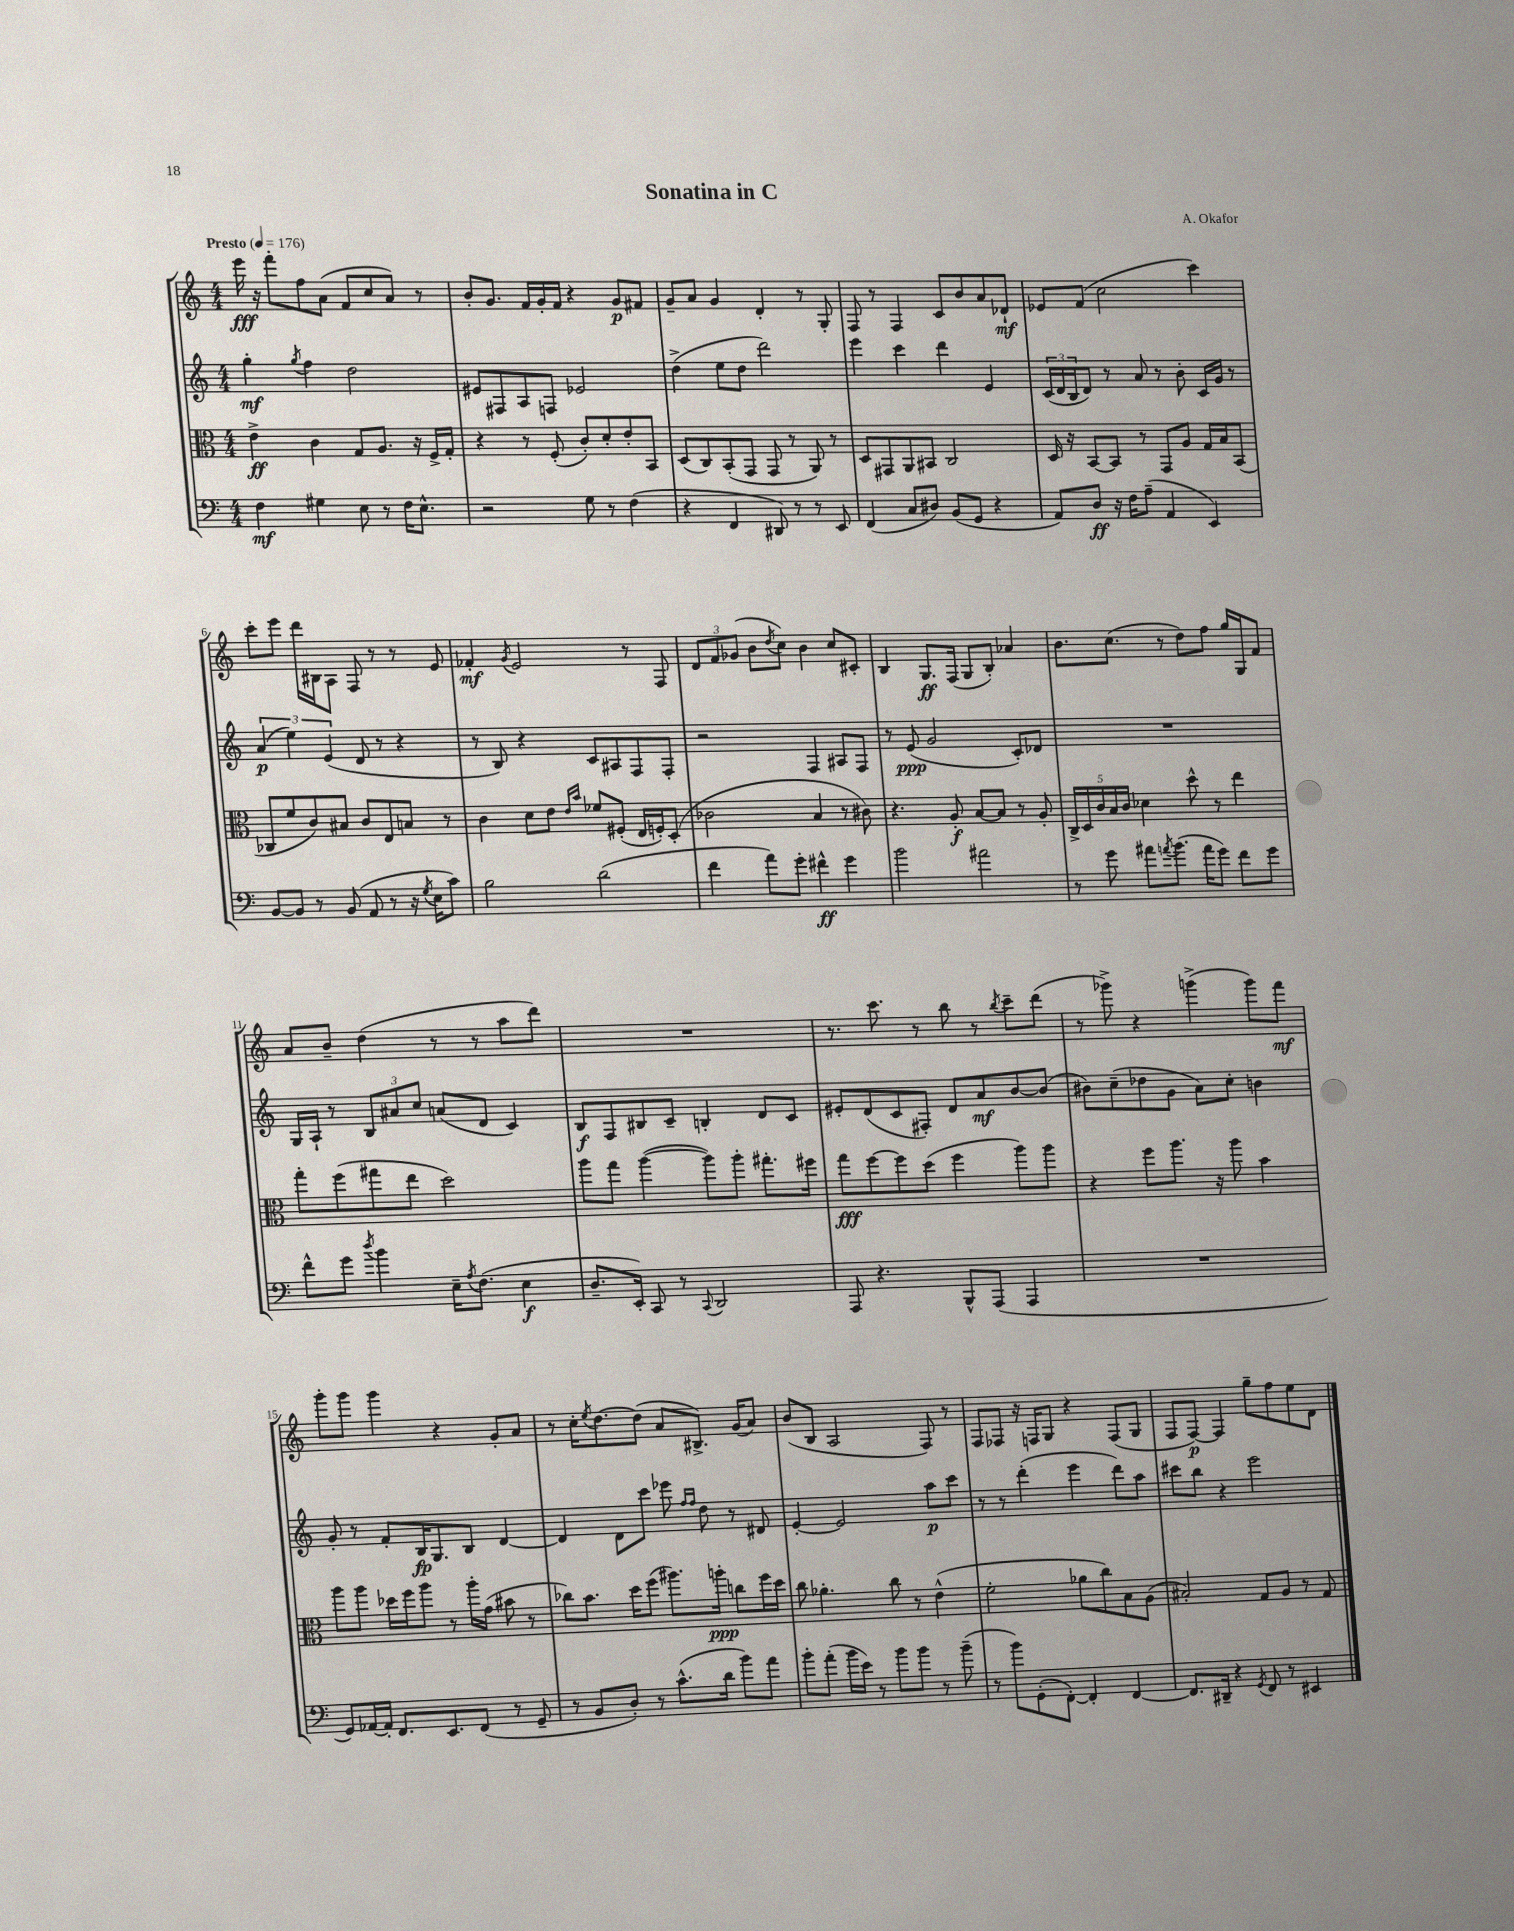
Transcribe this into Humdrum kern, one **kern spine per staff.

**kern	**kern	**kern	**kern
*staff4	*staff3	*staff2	*staff1
*clefF4	*clefC3	*clefG2	*clefG2
*k[]	*k[]	*k[]	*k[]
*M4/4	*M4/4	*M4/4	*M4/4
*MM176	*MM176	*MM176	*MM176
4F\	4e^\	4gg'\	16eee\
.	.	.	16r
.	.	.	8fff'\L
.	.	8qgg/	.
4G#\	4c\	4ff\	8ff\
.	.	.	(8a\J
8E\	8G/L	2dd\	8f/L
8r	8.A/J	.	8cc/
16F\LK	.	.	8a/J)
8.E^^\J	16r	.	.
.	16F^/LL	.	8r
.	16G'/JJ	.	.
=	=	=	=
2r	4r	8e#/L	8b'/L
.	.	8F#/	8.g/J
.	8r	8A/	.
.	.	.	16f/LL
.	(8F'/	8F/J	16g'/
.	.	.	16f/JJ
8G\	8c'/L)	2e-/	4r
8r	8d'/	.	.
(4F\	8e'/	.	8g/L
.	8BB/J	.	8f#/J
=	=	=	=
4r	(8D/L	(4dd^\	8g~/L
.	8C/)	.	8a/J
4FF/	(8BB'/	8ee\L	4g/
.	8GG/J	8dd\J	.
8DD#/)	8GG/	2ddd\)	4d'/
8r	8r	.	.
8r	8AA/)	.	8r
8EE/	8r	.	8G'/
=	=	=	=
(4FF/	8D/L	4eee\	8F/
.	8GG#/	.	8r
8C/L	8AA/	4ccc\	4F/
8D#/J)	8BB#/J	.	.
(8BB/L	2C/	4ddd\	8c/L
8GG/J	.	.	8b/
4r	.	4e/	8a/
.	.	.	8d-`/J
=	=	=	=
8AA/L)	16D/	(24c/LL	8e-/L
.	.	24d/	.
.	16r	.	.
.	.	24B/J	.
8D/J	[8BB/L	8d/J)	(8f/J
16r	8BB/]J	8r	2cc\
16F\LK	.	.	.
(8A~\J	8r	8a/	.
4AA/	8GG/L	8r	.
.	8A/J	8b'\	.
4EE/)	16G/LL	16c/LL	4ccc\)
.	16B/J	16g/JJ	.
.	(8BB/J	8r	.
=	=	=	=
[8BB/L	8C-/L	(6a/	8ccc'\L
8BB/]J	8f/	.	8eee\J
.	.	6ee\)	.
8r	8c/)	.	16ddd\LL
.	.	.	16B#\J
.	.	(6e/	.
(8BB/	8B#/J	.	8A\J
8AA/	8c/L	8d/	8F/
8r	8E/	8r	8r
16r	8B/J	4r	8r
8qG/	.	.	.
16E\LK	.	.	.
8c\J)	8r	.	8e/
=	=	=	=
2B\	4c\	8r	4f-'/
.	.	8B/)	.
.	.	.	8qg/
.	8d\L	4r	2e/
.	8e\J	.	.
.	16qqe/LL	.	.
.	16qqb/JJ	.	.
(2d\	8f-/L	8c/L	.
.	(8F#'/J	8A#/	.
.	16E/LL	8F/	8r
.	16F'/J)	.	.
.	(8D'/J	8F'/J	8F/
=	=	=	=
4f\	2c-\	2r	12d/L
.	.	.	12f/
.	.	.	(12g-/J
8a\L)	.	.	8b\L
.	.	.	8qdd/
8g'\J	.	.	8cc\J)
4f#^^\	4B/	4F/	4b\
4g\	8r	8A#/L	8cc/L
.	8c#\)	8F/J	8c#'/J
=	=	=	=
2b\	4.r	8r	4B/
.	.	(8e/	.
.	.	2g/	8.G/L
.	8A'/	.	.
.	.	.	(16F/Jk
2a#\	[8B/L	.	8G/L
.	8B/]J	.	8B'/J)
.	8r	8c'/L)	4a-/
.	8A'/	8d-/J	.
=	=	=	=
8r	20C^/LL	1r	8.b\L
.	20D/	.	.
.	20c/	.	.
8g\	.	.	.
.	20B/	.	.
.	.	.	(8.cc\J
.	20c/JJ	.	.
8a#\L	4d-\	.	.
8qa/	.	.	.
(8.b\J	.	.	8r
.	8dd^^\	.	8dd\L)
16a\LK	.	.	.
8g\J)	8r	.	8ff\J
8f\L	4ee\	.	16gg/LL
.	.	.	16G/J
8g\J	.	.	8f/J
=	=	=	=
8f^^\L	8gg'\L	16G/LL	8a/L
.	.	16A`/JJ	.
8g\J	(8ff\	8r	8b~/J
8qdd/	.	.	.
4b\	8gg#\	12B/L	(4dd\
.	.	12a#/	.
.	8ee\J	.	.
.	.	12cc/J	.
16E~\LK	2dd\)	(8a/L	8r
8qA/	.	.	.
(8.F\J	.	.	.
.	.	8d/J	8r
4E\	.	4c/)	8aa\L
.	.	.	8ddd\J)
=	=	=	=
8.D~/L	8aa\L	8B/L	1r
.	8gg\J	8F/	.
16EE'/Jk)	.	.	.
8CC/	([4aa\	8B#/	.
8r	.	8c~/J	.
8qqCC/	.	.	.
2DD/	8aa\]L)	4B'/	.
.	8aa'\J	.	.
.	8.gg#'\L	8d/L	.
.	.	8c/J	.
.	16ff#\Jk	.	.
=	=	=	=
8AAA/	8gg\L	8e#'/L	8.r
4.r	[8ff\	(8d/	.
.	.	.	8.ccc\
.	8ff\]	8c/	.
.	(8dd\J	8F#'/J)	8r
8BBB^^/L	4ff\	8d/L	8bb\
(8AAA/J	.	8a/	8r
.	.	.	8qbb/
4AAA/	8aa\L)	[8b/	8ccc~\L
.	8aa\J	(8b/]J	(8ddd\J
=	=	=	=
1r	4r	8b#\L)	8r
.	.	(8cc~\	8ggg-^\)
.	8ff\L	8dd-\	4r
.	8.aa\J	8g\J	.
.	.	8a\L)	(4ggg^\
.	16r	.	.
.	8aa\	8cc'\J	.
.	4b\	4b\	8ggg\L)
.	.	.	8fff\J
=	=	=	=
8GG/L)	8aa\L	8g'/	8ggg'\L
[16AA-/L	8aa\J	8r	8ggg\J
16AA-'/]JJ	.	.	.
8.FF/L	16dd-\LL	8f'/L	4ggg\
.	16ff\J	.	.
.	8aa\J	16B/K	.
8.EE/	.	8.G/	.
.	8r	.	4r
(8FF/J	16aa'\LL	8B/J	.
.	(16g\JJ	.	.
8r	8b#\	[4d/	8g'/L
8GG~/	8r	.	8a/J
=	=	=	=
8r	8cc-\L)	4d/]	8r
8BB/L	8.b\J	.	16cc'\LK
.	.	.	8qee/
.	.	.	[8.dd\
8D'/J)	.	8d\L	.
.	16dd\LK	.	.
8r	(8ff\J	8ccc\J	(8dd\]J
(8.c^^\L	8.aa#\L)	8eee-\	8a/L
.	.	16qqff/LL	.
.	.	16qqff/JJ	.
.	.	8dd\	8.B#^/J)
16d\Jk	16aa'\Jk	.	.
8b\L)	8cc\L	8r	.
.	.	.	(16g/LK
8a\J	16ff\L	8d#/	8a/J)
.	16dd\JJ	.	.
=	=	=	=
8b'\L	8cc\	[4e'/	(8b/L
(8a'\J	4.a-'\	.	8B/J
16b\LL	.	2e/]	2A/
16e\JJ)	.	.	.
8r	.	.	.
8b\L	8cc\	.	.
8b\J	8r	.	.
8r	(4e^^\	8aa\L	8F/)
(8b~\	.	8ccc\J	8r
=	=	=	=
8r	2f'\	8r	8F/L
8b\L)	.	8r	8F-/J
(8GG'\	.	(4ddd'\	16r
.	.	.	16F/LK
[8FF'\J)	.	.	8G/J
4FF'/]	8a-\L	4eee\	4r
.	8cc\)	.	.
[4FF/	8B\	8ddd\L)	(8F/L
.	(8A\J	8aa\J	8G/J
=	=	=	=
8.FF/]L	2B#'/)	8ccc#\L	8F/L
.	.	8bb\J	[8F/J)
16DD#~/Jk	.	.	.
4r	.	4r	4F/]
8qGG/	.	.	.
8FF/	8G/L	2eee\	8gg~\L
8r	8A/J	.	8ff\
4EE#/	8r	.	8ee\
.	8G/	.	8d\J
==	==	==	==
*-	*-	*-	*-
